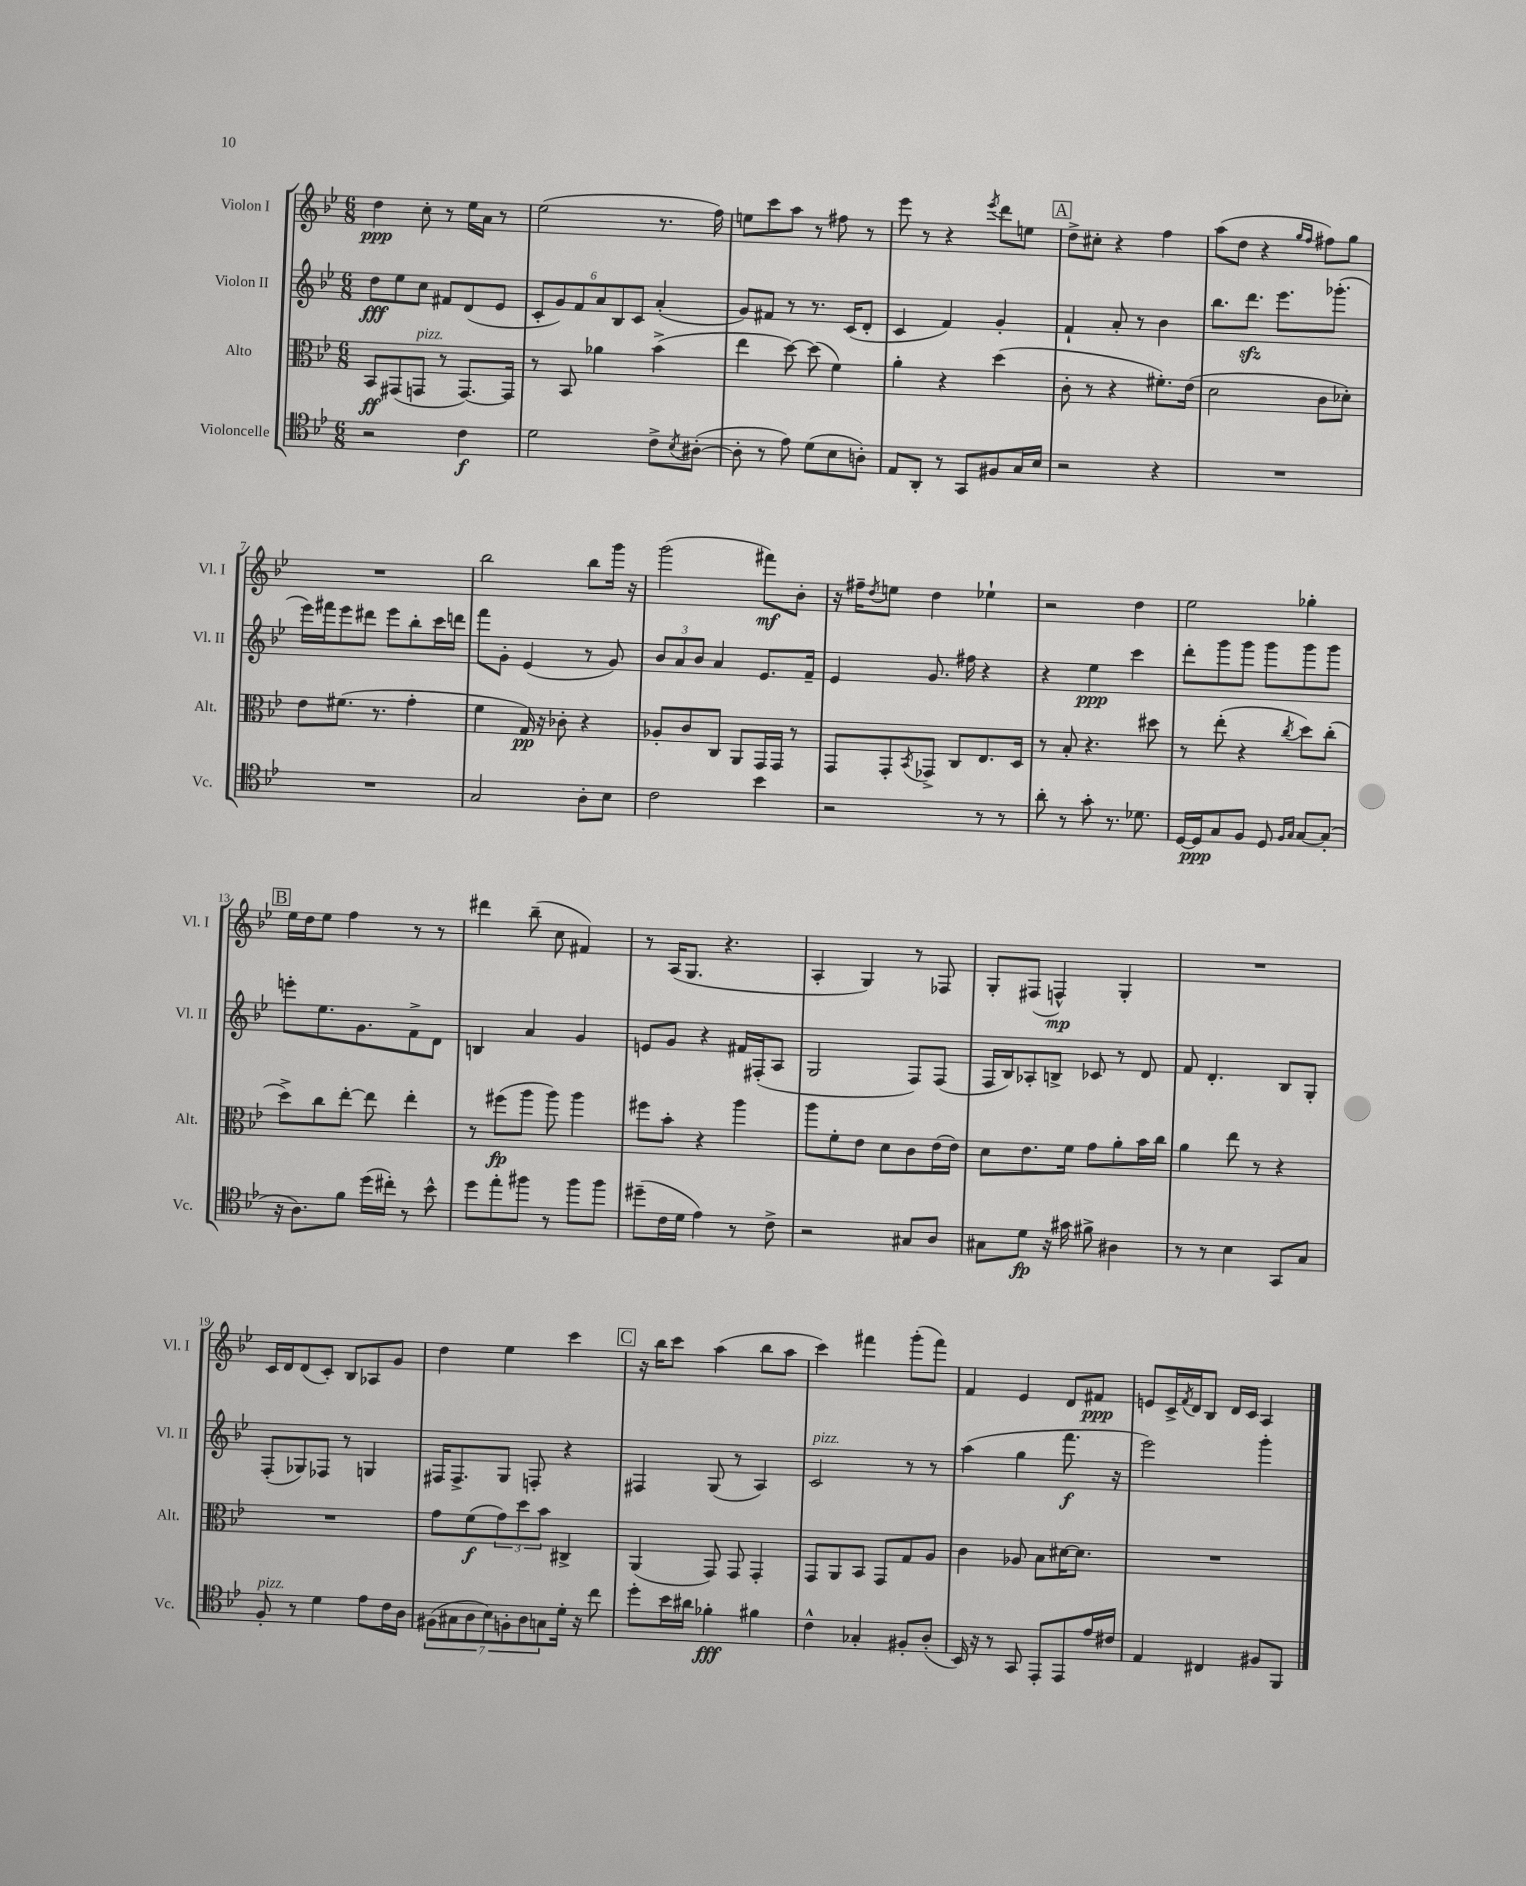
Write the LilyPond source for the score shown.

<<
\new StaffGroup <<
\new Staff = "s0" \with { instrumentName = "Violon I" shortInstrumentName = "Vl. I" } {
    \clef treble \key bes \major \numericTimeSignature \time 6/8
    d''4\ppp c''8-. r8 ees''16 a'16 r8 |
    ees''2( r8. f''16) |
    e''8 c'''8 a''8 r8 fis''8 r8 |
    ees'''8 r8 r4 \acciaccatura { ees'''8 } d'''8 e''8 |
    \mark \markup { \box "A" } d''8-> cis''8-. r4 f''4 |
    a''8( d''8 r4 \grace { g''16 f''16 } fis''8) g''8 |
    R2. |
    bes''2 bes''8 g'''16 r16 |
    g'''2( fis'''8\mf) bes'8-. |
    r16 fis''16-- \acciaccatura { d''8 } e''8 d''4 ees''4-! |
    r2 d''4 |
    ees''2 ges''4-. |
    \mark \markup { \box "B" } ees''16 d''16 ees''8 f''4 r8 r8 |
    dis'''4 bes''8--( c''8 fis'4) |
    r8 a16( g8. r4. |
    a4-. g4) r8 fes8 |
    g8-. fis8( f4-^\mp) g4-. |
    R2. |
    c'16 d'16 d'8( c'8-.) bes8 aes8 g'8 |
    d''4 ees''4 c'''4 |
    \mark \markup { \box "C" } r16 bes''16 c'''8 a''4( bes''8 a''8 |
    c'''4) fis'''4 g'''8-.( fis'''8) |
    f'4 ees'4 d'8 fis'8\ppp |
    e'8 c'16-> \acciaccatura { f'8 } d'16 bes8 d'16 c'16 a4 \bar "|." |
}
\new Staff = "s1" \with { instrumentName = "Violon II" shortInstrumentName = "Vl. II" } {
    \clef treble \key bes \major \numericTimeSignature \time 6/8
    d''8\fff ees''8 c''8 fis'8 d'8( ees'8 |
    \tuplet 6/4 { c'8-. g'8) f'8 a'8 bes8 c'8 } a'4-.( |
    g'8) fis'8 r8 r8. c'16( d'8-. |
    c'4 f'4) g'4-. |
    \mark \markup { \box "A" } f'4-! a'8-. r8 bes'4 |
    bes''8. d'''8.\sfz ees'''8. ges'''8.-.( |
    ees'''16) fis'''16 ees'''8 dis'''8 ees'''8 bes''8-. c'''16 d'''16 |
    f'''8 g'8-. ees'4( r8 g'8) |
    \tuplet 3/2 { bes'8 a'8 bes'8 } a'4 ees'8. f'16-- |
    ees'4 g'8. fis''16 r4 |
    r4 ees''4\ppp c'''4 |
    d'''8-. g'''8 g'''8 g'''8 g'''8 g'''8 |
    \mark \markup { \box "B" } e'''8-. ees''8. g'8. f'8-> d'8 |
    b4 a'4 g'4 |
    e'8 g'8 r4 fis'16 fis16-.( a8 |
    g2 f8) f8( |
    f16 bes16) aes8-. b8-> ces'8 r8 d'8 |
    f'8 d'4.-. bes8 g8-. |
    f8-.( ges8) fes8 r8 g4 |
    fis16 fis8.-> g8 f8-. r4 |
    \mark \markup { \box "C" } fis4 g8( r8 a4) |
    c'2^\markup { \italic "pizz." } r8 r8 |
    a''4( g''4 f'''8.\f r16 |
    ees'''2) g'''4-. \bar "|." |
}
\new Staff = "s2" \with { instrumentName = "Alto" shortInstrumentName = "Alt." } {
    \clef alto \key bes \major \numericTimeSignature \time 6/8
    bes,8\ff gis,8( g,8^\markup { \italic "pizz." } r8 g,8.~) g,16 |
    r8 bes,8 aes'4 bes'4->( |
    ees''4 d''8~) d''8( f'4) |
    a'4-. r4 d''4( |
    \mark \markup { \box "A" } c'8-. r8 r4 fis'8.-.) ees'16( |
    d'2 c'8 des'8-.) |
    ees'8 fis'8.( r8. g'4-. |
    f'4 g16\pp) r16 ces'8-. r4 |
    aes8-. c'8 c8 a,8 g,16 g,16 r8 |
    g,8 g,8-. \acciaccatura { bes,8 } ges,8-> c8 ees8. d16 |
    r8 bes8-. r4. dis''8 |
    r8 ees''8-.( r4 \acciaccatura { c''8 } d''8) c''8-.( |
    \mark \markup { \box "B" } d''8->) c''8 ees''8~-. ees''8 ees''4-. |
    r8 fis''8\fp( a''8 a''8) a''4 |
    fis''8 bes'8-. r4 a''4 |
    a''8 f'8-. ees'8 d'8 c'8 ees'16( ees'16) |
    d'8 ees'8. f'16 g'8 a'8-. bes'16 c''16 |
    a'4 ees''8 r8 r4 |
    R2. |
    g'8 f'8\f( \tuplet 3/2 { g'8) d''8 bes'8 } cis4-> |
    \mark \markup { \box "C" } a,4( g,8) g,8 g,4-. |
    g,8 a,8 bes,8 g,8 g8 a8 |
    c'4 aes8 bes8 dis'16~ dis'8. |
    R2. \bar "|." |
}
\new Staff = "s3" \with { instrumentName = "Violoncelle" shortInstrumentName = "Vc." } {
    \clef tenor \key bes \major \numericTimeSignature \time 6/8
    r2 c'4\f |
    d'2 c'8-> \acciaccatura { bes8 } ais8~-.( |
    ais8-. r8 ees'8) d'8( bes8 a8-.) |
    ees8 a,8-. r8 g,8 fis8 g16 bes16 |
    \mark \markup { \box "A" } r2 r4 |
    R2. |
    R2. |
    g2 a8-. bes8 |
    c'2 bes'4 |
    r2 r8 r8 |
    a'8-. r8 g'8-. r8. des'8. |
    d16~ d16\ppp g8 f8 d8 \grace { f16 g16 } g8~ g8-.( |
    \mark \markup { \box "B" } r16 a8.) f'8 d''16( cis''16-.) r8 bes'8-^ |
    d''8 ees''8-. fis''8 r8 fis''8 fis''8 |
    dis''8--( c'16 d'16 ees'4) r8 c'8-> |
    r2 gis8 a8 |
    gis8 d'8\fp r16 gis'16 fis'8-> ais4 |
    r8 r8 bes4 g,8 g8 |
    f8-.^\markup { \italic "pizz." } r8 d'4 ees'8 c'16 a16 |
    \tuplet 7/4 { fis8( gis8 a8 bes8) f8-. a8 g8 } d'16-. r16 c''8 |
    \mark \markup { \box "C" } d''8-. bes'16 ais'16 fes'4-.\fff fis'4 |
    c'4-^ ges4-. fis8-. a8-.( |
    bes,16) r16 r8 g,8 ees,8-. ees,8 ees'16 cis'16 |
    ees4 cis4 fis8 f,8 \bar "|." |
}
>>
>>
